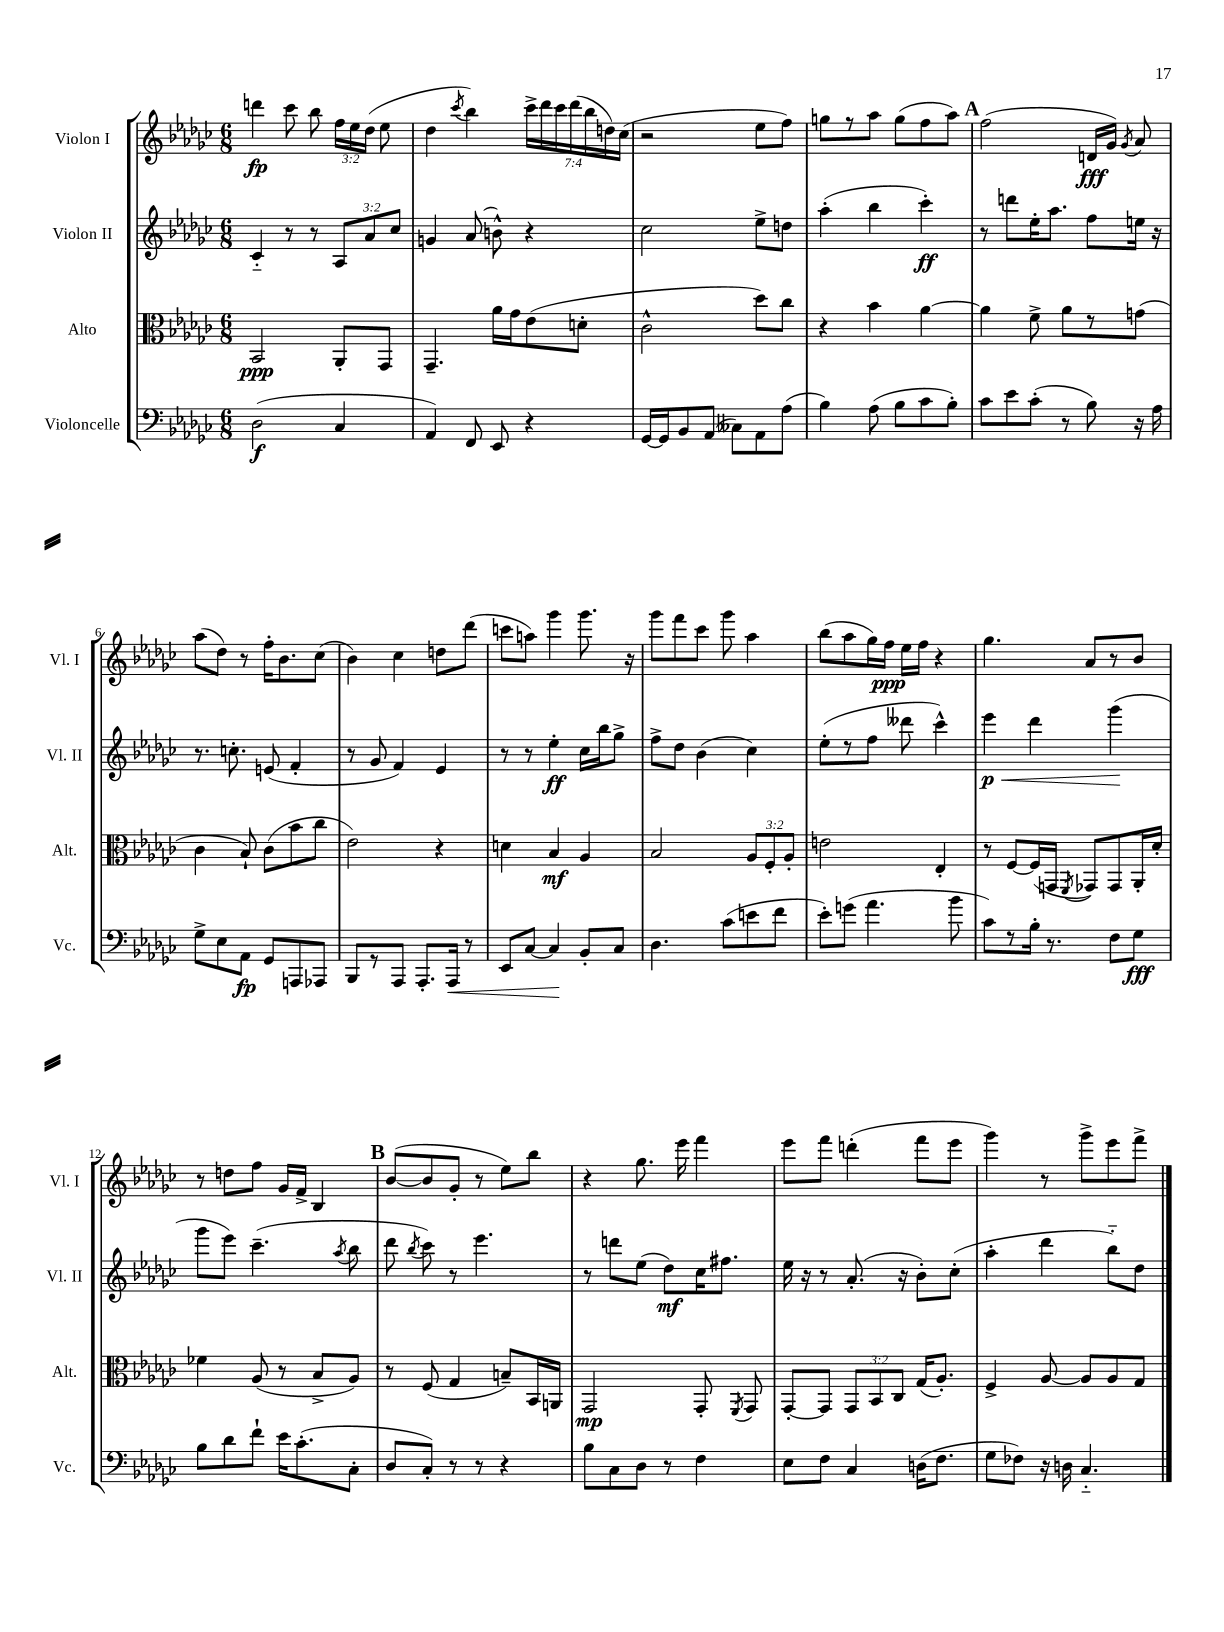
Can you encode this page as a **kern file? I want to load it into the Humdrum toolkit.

**kern	**dynam	**kern	**dynam	**kern	**dynam	**kern	**dynam
*part4	*part4	*part3	*part3	*part2	*part2	*part1	*part1
*staff4	*staff4	*staff3	*staff3	*staff2	*staff2	*staff1	*staff1
*I"Violoncelle	*	*I"Alto	*	*I"Violon II	*	*I"Violon I	*
*I'Vc.	*	*I'Alt.	*	*I'Vl. II	*	*I'Vl. I	*
*clefF4	*	*clefC3	*	*clefG2	*	*clefG2	*
*k[b-e-a-d-g-c-]	*	*k[b-e-a-d-g-c-]	*	*k[b-e-a-d-g-c-]	*	*k[b-e-a-d-g-c-]	*
*M6/8	*	*M6/8	*	*M6/8	*	*M6/8	*
=1	=1	=1	=1	=1	=1	=1	=1
(2D-\	f	2BB-/	ppp	4c-/	.	4dddn\	fp
.	.	.	.	8r	.	8ccc-\	.
.	.	.	.	8r	.	8bb-\	.
4C-/	.	8AA-'/L	.	12A-/L	.	24ff\LL	.
.	.	.	.	.	.	24ee-\	.
.	.	.	.	12a-/	.	(24dd-\JJ	.
.	.	8GG-/J	.	.	.	8ee-\	.
.	.	.	.	12cc-/J	.	.	.
=2	=2	=2	=2	=2	=2	=2	=2
4AA-/)	.	4.GG-~/	.	4gn/	.	4dd-\	.
.	.	.	.	.	.	8qccc-/	.
8FF/	.	.	.	(8a-/	.	4bb-\)	.
8EE-/	.	16a-\LL	.	8bn^^\)	.	.	.
.	.	16g-\J	.	.	.	.	.
4r	.	(8e-\	.	4r	.	28ccc-^\LL	.
.	.	.	.	.	.	28ddd-\	.
.	.	.	.	.	.	28ccc-\	.
.	.	.	.	.	.	(28ddd-\	.
.	.	8dn'\J	.	.	.	.	.
.	.	.	.	.	.	28bb-\	.
.	.	.	.	.	.	28ddn\)	.
.	.	.	.	.	.	(28cc-\JJ	.
=3	=3	=3	=3	=3	=3	=3	=3
[16GG-/LL	.	2c-^^\	.	2cc-\	.	2r	.
16GG-/J]	.	.	.	.	.	.	.
8BB-/	.	.	.	.	.	.	.
(8AA-/J	.	.	.	.	.	.	.
8C--X\L)	.	.	.	.	.	.	.
8AA-\	.	8dd-\L)	.	8ee-^\L	.	8ee-\L	.
(8A-\J	.	8cc-\J	.	8ddn\J	.	8ff\J)	.
=4	=4	=4	=4	=4	=4	=4	=4
4B-\)	.	4r	.	(4aa-'\	.	8ggn\L	.
.	.	.	.	.	.	8r	.
(8A-\	.	4b-\	.	4bb-\	.	8aa-\J	.
8B-\L	.	.	.	.	.	(8gg\L	.
8c-\	.	[4a-\	.	4ccc-'\)	ff	8ff\	.
8B-'\J)	.	.	.	.	.	8aa-\J)	.
!!LO:REH:place=s1:t=A
=5	=5	=5	=5	=5	=5	=5	=5
8c-\L	.	4a-\]	.	8r	.	(2ff\	.
8e-\	.	.	.	8dddn\L	.	.	.
(8c-'\J	.	8f^\	.	16ee-'\K	.	.	.
.	.	.	.	8.aa-\J	.	.	.
8r	.	8a-\L	.	.	.	.	.
8B-\)	.	8r	.	8ff\L	.	16dn/LL	fff
.	.	.	.	.	.	16g-/JJ)	.
.	.	.	.	.	.	8qg-/	.
16r	.	(8gn\J	.	16een\Jk	.	8a-/	.
16A-\	.	.	.	16r	.	.	.
!!LO:LB:g=z
=6	=6	=6	=6	=6	=6	=6	=6
8G-^\L	.	4c-\	.	8.r	.	(8aa-\L	.
8E-\	.	.	.	.	.	8dd-\J)	.
.	.	.	.	8.ccn'\	.	.	.
8AA-\J	fp	8B-`/)	.	.	.	8r	.
8GG-/L	.	(8c-\L	.	(8en/	.	16ff'\KL	.
.	.	.	.	.	.	8.b-\	.
8AAAn/	.	8b-\	.	4f'/	.	.	.
8AAA-X/J	.	8cc-\J	.	.	.	(8cc-\J	.
=7	=7	=7	=7	=7	=7	=7	=7
8BBB-/L	.	2e-\)	.	8r	.	4b-\)	.
8r	.	.	.	8g-/	.	.	.
8AAA-/J	.	.	.	4f/)	.	4cc-\	.
8.AAA-'/L	.	.	.	.	.	.	.
.	.	4r	.	4e-/	.	8ddn\L	.
!	!LO:HP:b	!	!	!	!	!	!
16AAA-/Jk	<	.	.	.	.	.	.
8r	.	.	.	.	.	(8ddd-\J	.
=8	=8	=8	=8	=8	=8	=8	=8
8EE-/L	.	4dn\	.	8r	.	8cccn\L	.
[8C-/J	.	.	.	8r	.	8aan\J)	.
4C-/]	.	4B-/	mf	4ee-'\	ff	4ggg-\	.
8BB-'/L	[	4A-/	.	16cc-\LL	.	8.ggg-\	.
.	.	.	.	16bb-\J	.	.	.
8C-/J	.	.	.	8gg-^\J	.	.	.
.	.	.	.	.	.	16r	.
=9	=9	=9	=9	=9	=9	=9	=9
4.D-\	.	2B-/	.	8ff^\L	.	8ggg-\L	.
.	.	.	.	8dd-\J	.	8fff\	.
.	.	.	.	(4b-\	.	8ccc-\J	.
(8c-\L	.	.	.	.	.	8ggg-\	.
8en\	.	12A-/L	.	4cc-\)	.	4aa-\	.
.	.	12F'/	.	.	.	.	.
8f\J	.	.	.	.	.	.	.
.	.	12A-'/J	.	.	.	.	.
=10	=10	=10	=10	=10	=10	=10	=10
8e-'\L)	.	2en\	.	(8ee-'\L	.	(8bb-\L	.
(8gn\J	.	.	.	8r	.	8aa-\	.
4.a-\	.	.	.	8ff\J	.	16gg-\L)	.
.	.	.	.	.	.	16ff\JJ	ppp
.	.	.	.	8ddd--X\	.	16ee-\LL	.
.	.	.	.	.	.	16ff\JJ	.
.	.	4E-'/	.	4ccc-^^\)	.	4r	.
8b-\	.	.	.	.	.	.	.
=11	=11	=11	=11	=11	=11	=11	=11
!	!	!	!	!	!LO:HP:b	!	!
8c-\L)	.	8r	.	4eee-\	< p	4.gg-\	.
8r	.	[8F/L	.	.	.	.	.
16B-'\Jk	.	(16F/L]	.	4ddd-\	.	.	.
8.r	.	16GGn/JJ	.	.	.	.	.
.	.	8qFF/	.	.	.	.	.
.	.	8GG-X/L)	.	.	.	8a-/L	.
8F\L	.	8GG-/	.	(4ggg-\	.	8r	.
8G-\J	fff	16AA-'/L	.	.	.	8b-/J	.
.	.	16d-'/JJ	.	.	.	.	.
.	.	.	.	.	[	.	.
!!LO:LB:g=z
=12	=12	=12	=12	=12	=12	=12	=12
8B-\L	.	4f-X\	.	8ggg-\L	.	8r	.
8d-\	.	.	.	8eee-\J)	.	8ddn\L	.
8f`\J	.	(8A-/	.	(4.ccc-~\	.	8ff\J	.
16e-\KL	.	8r	.	.	.	16g-/LL	.
(8.c-'\	.	.	.	.	.	16f^/JJ	.
.	.	8B-^/L	.	.	.	4B-/	.
.	.	.	.	8qaa-/	.	.	.
8C-'\J	.	8A-/J)	.	8bb-\	.	.	.
!!LO:REH:place=s1:t=B
=13	=13	=13	=13	=13	=13	=13	=13
8D-/L	.	8r	.	8ddd-\	.	([8b-/L	.
.	.	.	.	8qbb-/	.	.	.
8C-'/J)	.	(8F/	.	8ccc-\)	.	8b-/]	.
8r	.	4G-/	.	8r	.	8g-'/J	.
8r	.	.	.	4.eee-\	.	8r	.
4r	.	8Bn~/L)	.	.	.	8ee-\L)	.
.	.	16BB-/L	.	.	.	8bb-\J	.
.	.	16AAn/JJ	.	.	.	.	.
=14	=14	=14	=14	=14	=14	=14	=14
8B-\L	.	2GG-/	mp	8r	.	4r	.
8C-\	.	.	.	8dddn\L	.	.	.
8D-\J	.	.	.	(8ee-\J	.	8.gg-\	.
8r	.	.	.	8dd-\L)	mf	.	.
.	.	.	.	.	.	16eee-\	.
4F\	.	8GG-'/	.	16cc-\K	.	4fff\	.
.	.	.	.	8.ff#X\J	.	.	.
.	.	8qFF/	.	.	.	.	.
.	.	8GG-/	.	.	.	.	.
=15	=15	=15	=15	=15	=15	=15	=15
8E-\L	.	[8GG-'/L	.	16ee-\	.	8eee-\L	.
.	.	.	.	16r	.	.	.
8F\J	.	8GG-/J]	.	8r	.	8fff\J	.
4C-/	.	12GG-/L	.	(8.a-'/	.	(4dddn'\	.
.	.	12BB-/	.	.	.	.	.
.	.	12C-/J	.	.	.	.	.
.	.	.	.	16r	.	.	.
(16Dn\KL	.	(16G-/KL	.	8b-'\L)	.	8fff\L	.
8.F\J	.	8.A-'/J)	.	.	.	.	.
.	.	.	.	(8cc-'\J	.	8eee-\J	.
=16	=16	=16	=16	=16	=16	=16	=16
8G-\L	.	4F^/	.	4aa-'\	.	4ggg-\)	.
8F-X\J)	.	.	.	.	.	.	.
16r	.	[8A-/	.	4ddd-\	.	8r	.
16Dn\	.	.	.	.	.	.	.
4.C-/	.	8A-/L]	.	.	.	8ggg-^\L	.
.	.	8A-/	.	8bb-\L)	.	8eee-\	.
.	.	8G-/J	.	8dd-\J	.	8fff^\J	.
==	==	==	==	==	==	==	==
*-	*-	*-	*-	*-	*-	*-	*-
